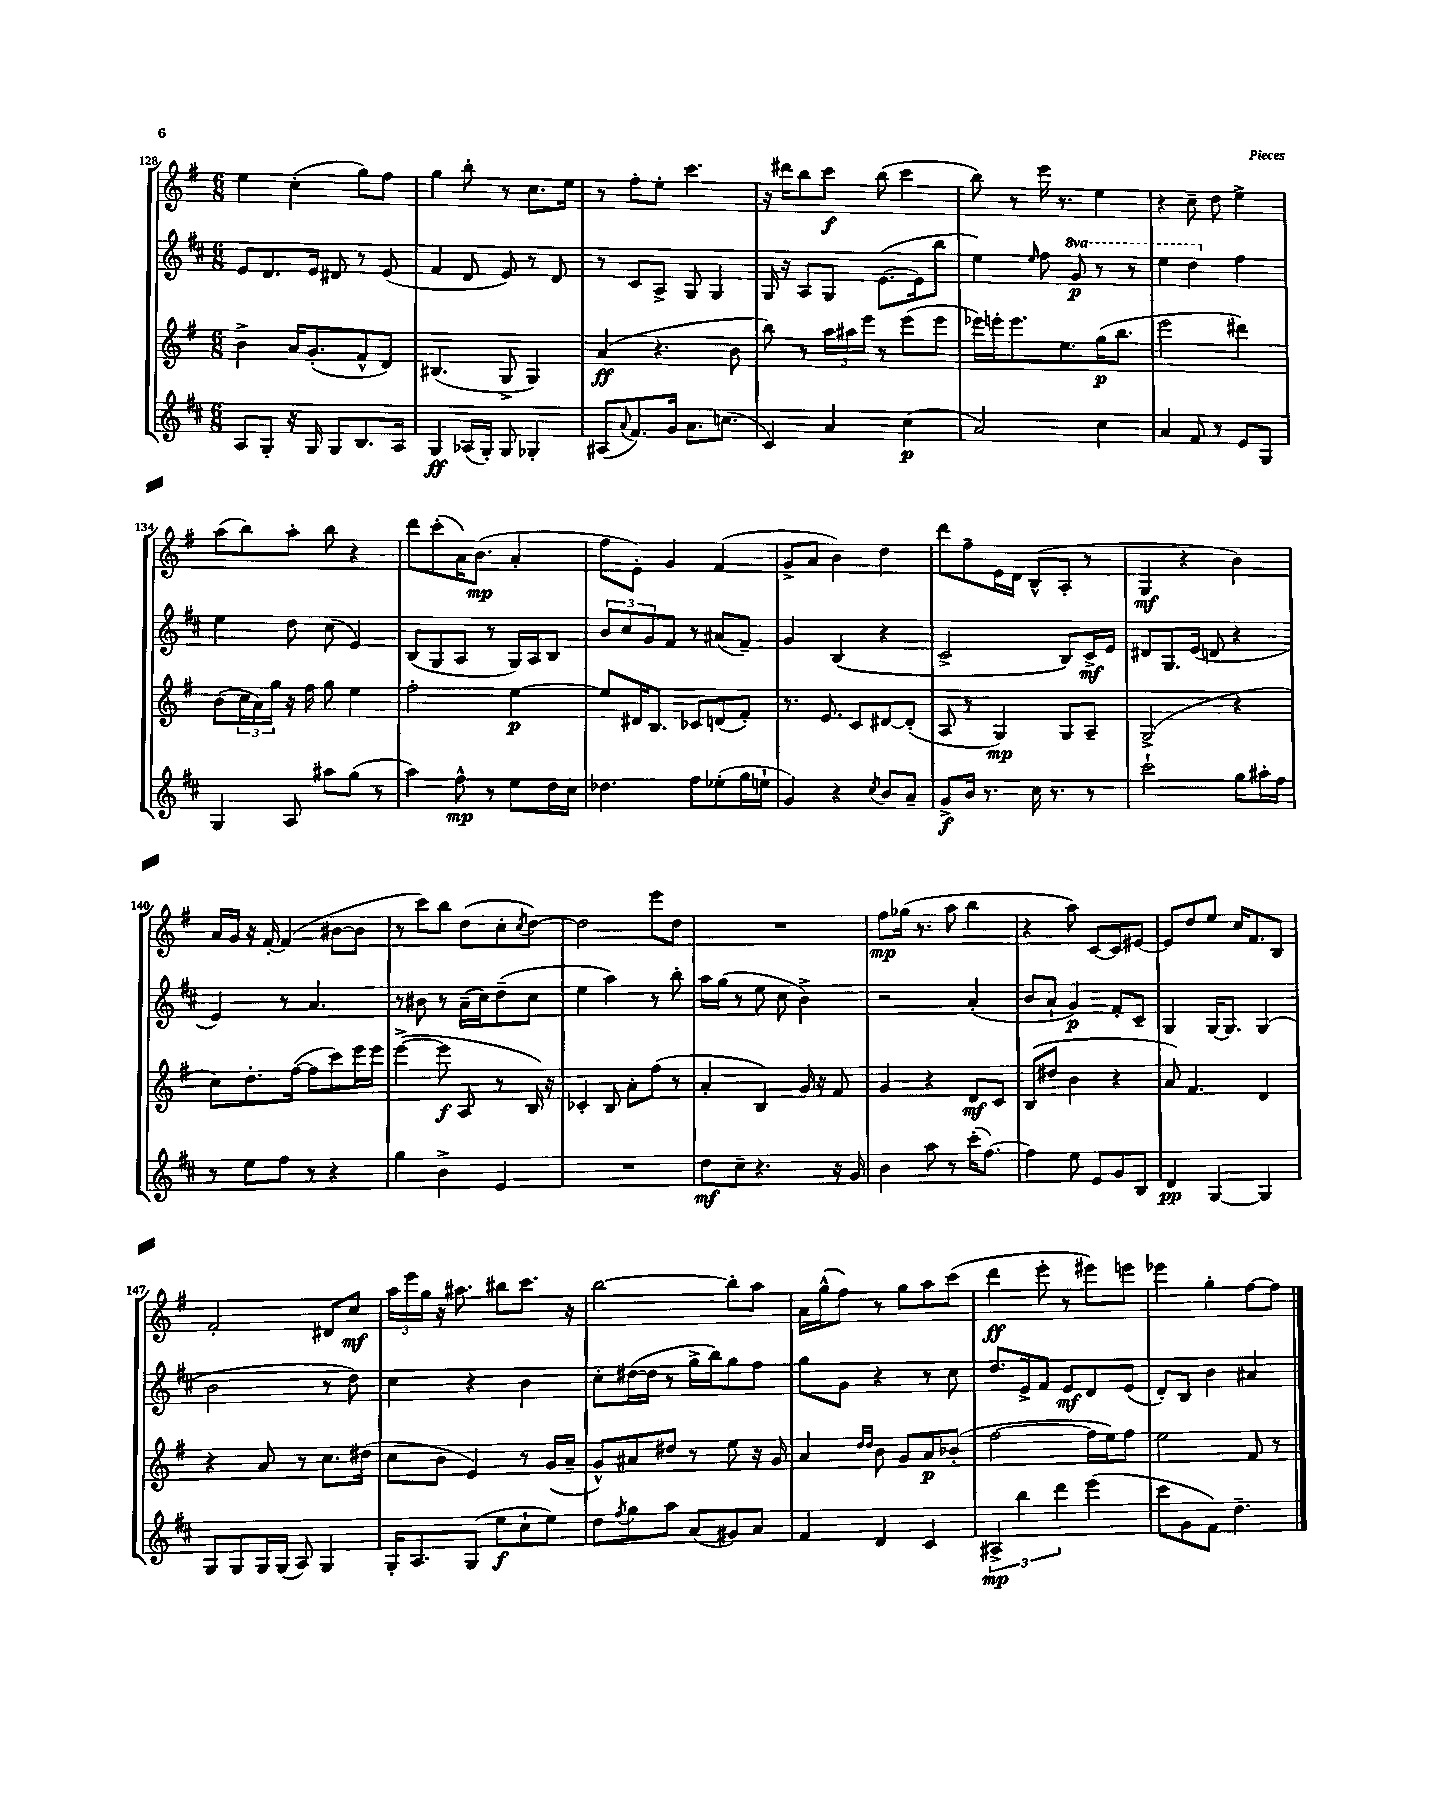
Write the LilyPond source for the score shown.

<<
\new StaffGroup <<
\new Staff = "s0" {
    \clef treble \key g \major \numericTimeSignature \time 6/8
    e''4 c''4-.( g''8) fis''8 |
    g''4 b''8-. r8 c''8. e''16 |
    r8 fis''8-. e''8-. c'''4. |
    r16 dis'''16 b''8 c'''8\f b''8( c'''4 |
    b''8) r8 e'''16 r8. e''4 |
    r4 c''8-- d''8 e''4-> |
    a''8( b''8) a''8-. b''8 r4 |
    d'''8 c'''8-.( a'16) b'8.\mp( a'4-. |
    fis''8 e'8-.) g'4 fis'4( |
    g'8-> a'8 b'4) d''4 |
    d'''8 fis''8-- e'16 d'16 b8-^( a8-. r8 |
    g4\mf r4 b'4) |
    a'16 g'16 r16 fis'16~-. fis'4( bis'8~ bis'8 |
    r8 c'''8) b''8 d''8( c''8-. \acciaccatura { c''8 } d''8~) |
    d''2 e'''8 d''8 |
    R2. |
    fis''8\mp ges''16( r8. a''8 b''4 |
    r4 a''8) c'8~ c'8 eis'8~ |
    eis'8 d''8 e''8 c''16 fis'8. b8 |
    fis'2-. dis'8 c''8\mf |
    \tuplet 3/2 { a''16 e'''16 g''16 } r16 ais''8. bis''8 c'''8. r16 |
    b''2~ b''8-. a''8 |
    a'16 g''16-^( fis''8) r8 g''8 a''8 c'''8( |
    d'''4\ff e'''8-. r8 eis'''8) e'''8 |
    ees'''4 g''4-. fis''8~ fis''8 \bar "|." |
}
\new Staff = "s1" {
    \clef treble \key d \major \numericTimeSignature \time 6/8 \set Staff.ottavationMarkups = #ottavation-simple-ordinals
    e'8 d'8. e'16 dis'8 r8 e'8( |
    fis'4 d'8 e'8) r8 d'8 |
    r8 cis'8 a8-> g8 g4 |
    g16 r16 a8 g8 e'8.~( e'16 b''8 |
    e''4) \grace { e''16 } fis''8 \ottava #1 g''8\p r8 r8 |
    e'''4 d'''4 \ottava #0 fis''4 |
    e''4 d''8 cis''8( e'4) |
    b8( g8 a8 r8 g16) a16 b8 |
    \tuplet 3/2 { b'8 cis''8 g'8 } fis'8 r8 ais'8( fis'8--) |
    g'4 b4( r4 |
    cis'2-> b8) cis'16->\mf e'16 |
    dis'8 g8. e'16( d'8 r4 |
    e'4) r8 a'4. |
    r8 bis'8 r8 a'16--( cis''16) d''8--( cis''8 |
    e''4 a''4) r8 b''8-. |
    a''16 g''16( r8 e''8 cis''8 b'4->) |
    r2 a'4-.( |
    b'8 a'8-! g'4\p) fis'8-. cis'8-- |
    g4 g16~ g8. g4( |
    b'2 r8 d''8) |
    cis''4 r4 b'4 |
    cis''8-. dis''16~( dis''16 r8 g''16-> b''16) g''8 fis''8 |
    g''8 g'8 r4 r8 cis''8 |
    d''8. e'16-> fis'8 e'8\mf d'8 e'8( |
    d'8-.) b8 b'4 ais'4 \bar "|." |
}
\new Staff = "s2" {
    \clef treble \key g \major \numericTimeSignature \time 6/8
    b'4-> a'16 g'8.-.( fis'8-^ d'8) |
    bis4.( g8-> g4) |
    a'4\ff( r4. b'8 |
    b''8) r8 \tuplet 3/2 { a''16 ais''16 e'''16 } r8 e'''8( e'''8 |
    ees'''16) e'''16-. e'''8. e''8. g''16\p( b''8. |
    e'''2 dis'''4) |
    b'8( \tuplet 3/2 { c''16 a'16) g''16 } r16 fis''16 g''8 e''4 |
    fis''2-. e''4~\p |
    e''8 dis'16 b8. ces'8 d'8( fis'8-.) |
    r8. e'8. c'8 dis'8~ dis'8-.( |
    a8 r8 g4\mp) g8 a8-- |
    g2->( r4 |
    c''8) d''8.-. fis''16~( fis''8 c'''8) e'''16 e'''16 |
    e'''4~->( e'''8\f a8 r8 b16) r16 |
    ces'4-. b8 a'8-. fis''8( r8 |
    a'4-. b4) g'16 r16 fis'8 |
    g'4 r4 d'8\mf c'8 |
    b8( dis''8 b'4 r4 |
    a'8) fis'4. d'4 |
    r4 a'8 r8 c''8. dis''16( |
    c''8 b'8 e'4) r8 g'16( a'16-- |
    g'8-^) ais'8 dis''8 r8 e''8 r16 g'16 |
    a'4 \grace { d''16 d''16 } b'8 g'8 a'8\p bes'8-.( |
    fis''2~ fis''16 e''16) fis''8 |
    e''2 fis'8 r8 \bar "|." |
}
\new Staff = "s3" {
    \clef treble \key d \major \numericTimeSignature \time 6/8
    a8 g8-. r16 g16 g8 b8. a16 |
    g4\ff aes16( g16-.) g8 ges4-. |
    ais8( \appoggiatura { a'8 } fis'8.) g'16 a'8. c''8.( |
    cis'4) a'4 cis''4\p( |
    a'2) cis''4 |
    a'4 fis'8 r8 e'8 g8 |
    g4 a8 ais''8 g''8( r8 |
    a''4) fis''8-^\mp r8 e''8 d''16 cis''16 |
    des''4. fis''8 ees''8-.( g''16 e''16-! |
    g'4) r4 \acciaccatura { cis''8 } b'8 a'8-- |
    g'8->\f b'16 r8. cis''16 r8. r8 |
    cis'''2-! g''8 ais''16-. fis''16 |
    r8 e''8 fis''8 r8 r4 |
    g''4 b'4-> e'4 |
    R2. |
    d''8\mf cis''8-- r4. r16 g'16 |
    b'4 a''8 r8 cis'''16-.( fis''8.~) |
    fis''4 e''8 e'8 g'8 b8 |
    d'4\pp g4~ g4 |
    g8 g8 g16 g16( a8) g4 |
    g16-. a8. g8( e''8\f cis''8-! e''8) |
    d''8 \acciaccatura { fis''8 } g''8 a''8 a'8( gis'8) a'8 |
    fis'4 d'4 cis'4 |
    \tuplet 3/2 { ais4->\mp b''4 d'''4 } e'''4( |
    cis'''8 g'8 fis'8) d''4.-- \bar "|." |
}
>>
>>
\layout { \context { \Score currentBarNumber = #128 } }
